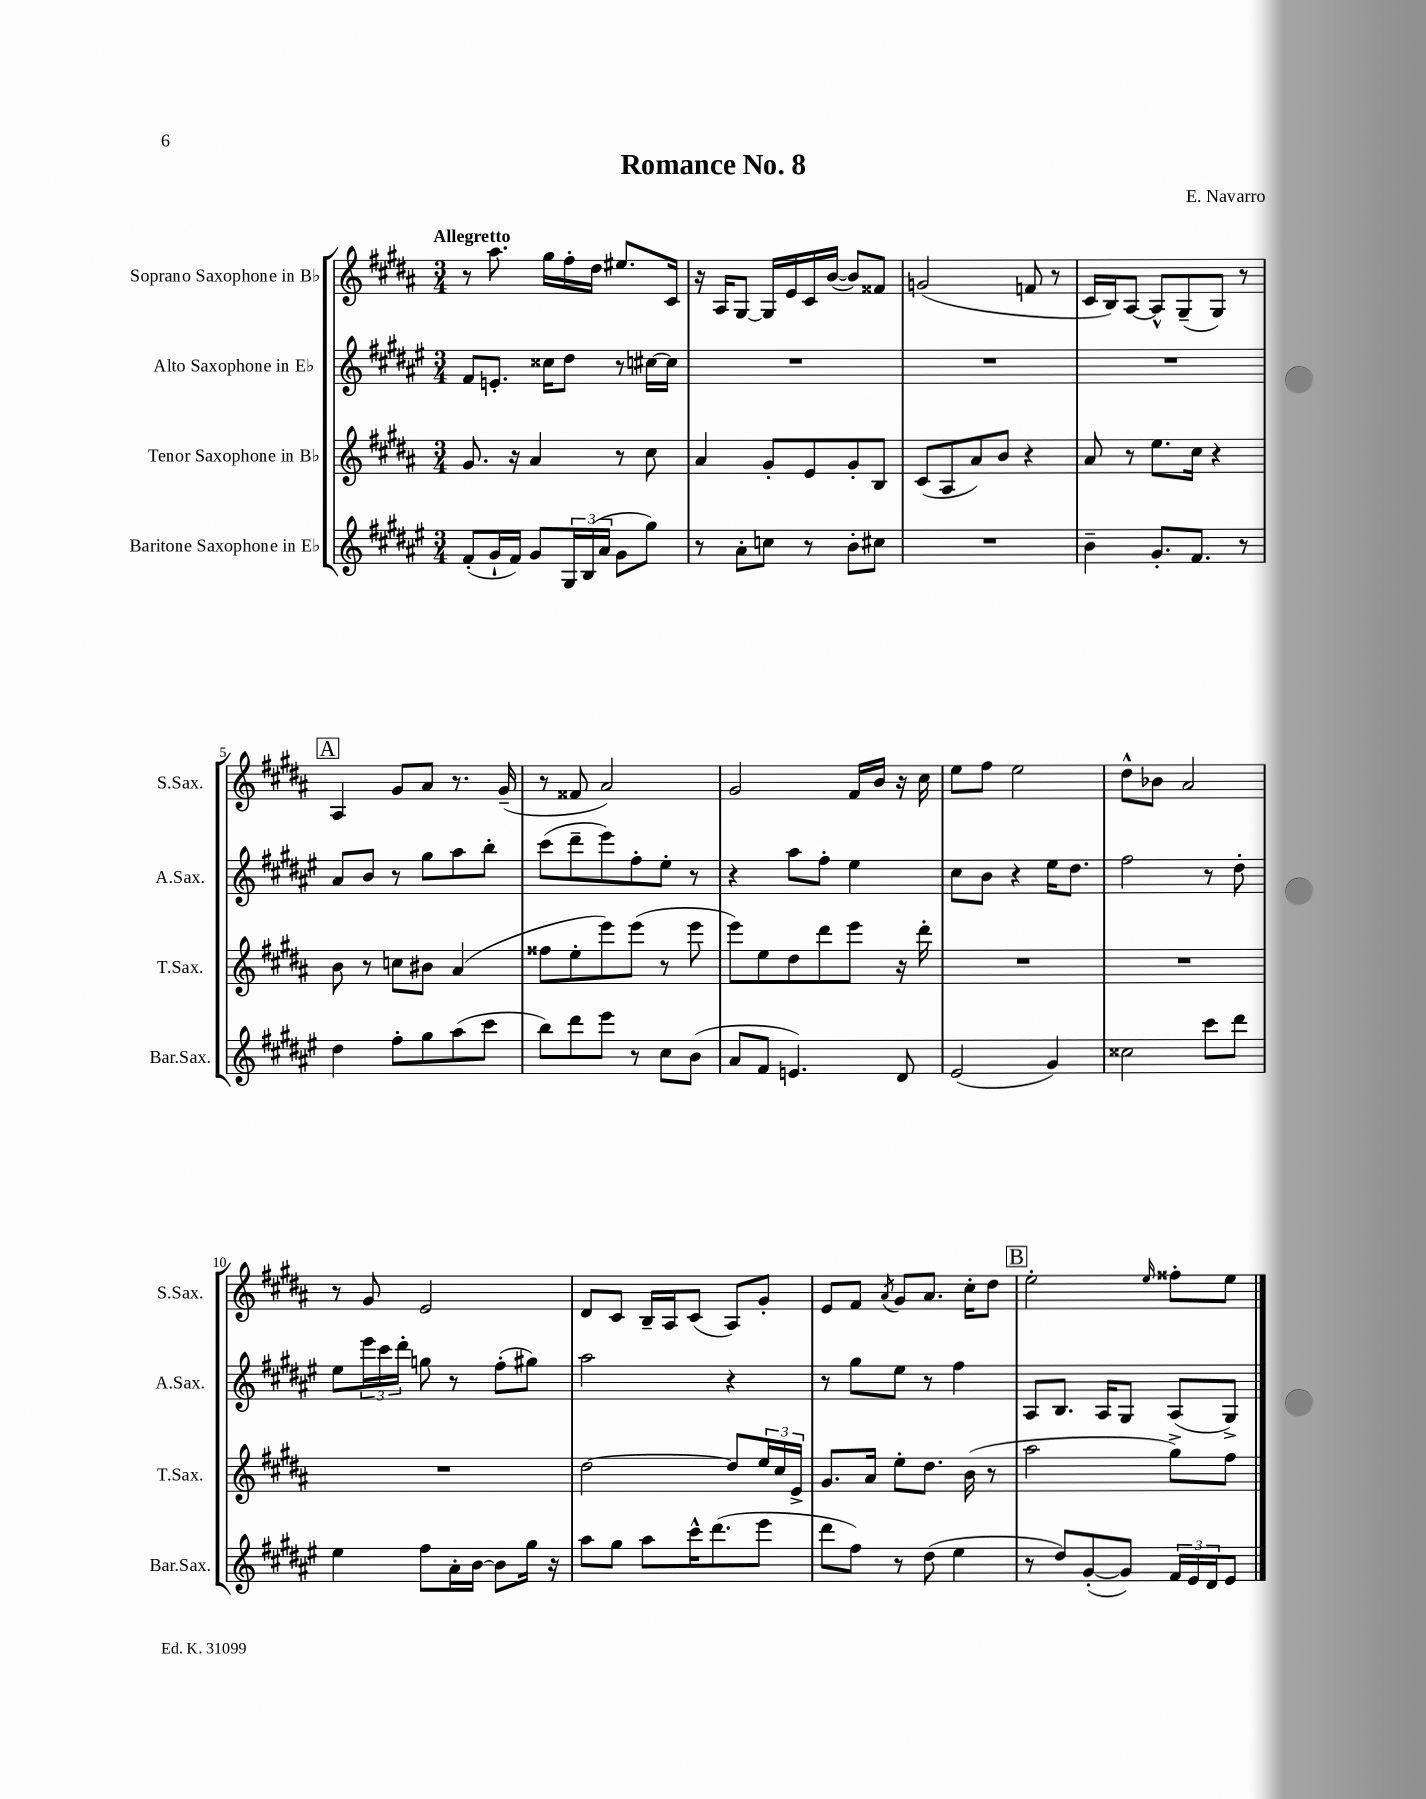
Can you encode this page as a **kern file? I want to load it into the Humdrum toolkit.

**kern	**kern	**kern	**kern
*staff4	*staff3	*staff2	*staff1
*clefG2	*clefG2	*clefG2	*clefG2
*k[f#c#g#d#a#e#]	*k[f#c#g#d#a#]	*k[f#c#g#d#a#e#]	*k[f#c#g#d#a#]
*M3/4	*M3/4	*M3/4	*M3/4
(8f#'/L	8.g#/	8f#/L	8r
16g#`/L	.	8.e'/J	8.aa#\
16f#/JJ)	16r	.	.
8g#/L	4a#/	.	.
.	.	16cc##\LK	16gg#\LL
24G#/L	.	8dd#\J	16ff#'\
(24B/	.	.	.
.	.	.	16dd#\JJ
24a#/JJ	.	.	.
8g#\L	8r	8r	8.ee#/L
8gg#\J)	8cc#\	[16cc#\LL	.
.	.	16cc#\]JJ	16c#/Jk
=	=	=	=
8r	4a#/	2.r	16r
.	.	.	16A#/LK
8a#'\L	.	.	[8G#/J
8cc\J	8g#'/L	.	16G#/]LL
.	.	.	16e/
8r	8e/	.	16c#/
.	.	.	([16b/JJ
8b'\L	8g#'/	.	8b/]L)
8cc#\J	8B/J	.	8f##/J
=	=	=	=
2.r	(8c#/L	2.r	(2g/
.	8A#/	.	.
.	8a#/)	.	.
.	8b/J	.	.
.	4r	.	8f/
.	.	.	8r
=	=	=	=
4b~\	8a#/	2.r	16c#/LL
.	.	.	16B/J)
.	8r	.	[8A#/J
8.g#'/L	8.ee\L	.	8A#^^/]L
.	.	.	(8G#~/
8.f#/J	16cc#\Jk	.	.
.	4r	.	8G#/J)
8r	.	.	8r
=	=	=	=
4dd#\	8b\	8a#/L	4A#/
.	8r	8b/J	.
8ff#'\L	8cc\L	8r	8g#/L
8gg#\	8b#\J	8gg#\L	8a#/J
(8aa#\	(4a#/	8aa#\	8.r
8ccc#\J	.	8bb'\J	.
.	.	.	(16g#~/
=	=	=	=
8bb\L)	8ff##\L	(8ccc#\L	8r
8ddd#\	8ee'\	8ddd#~\	8f##/
8eee#\J	8eee\)	8eee#\)	2a#/)
8r	(8eee\J	8ff#'\	.
8cc#\L	8r	8ee#'\J	.
(8b\J	8eee\	8r	.
=	=	=	=
8a#/L	8eee\L)	4r	2g#/
8f#/J	8ee\	.	.
4.e/)	8dd#\	8aa#\L	.
.	8ddd#\	8ff#'\J	.
.	8eee\J	4ee#\	16f#/LL
.	.	.	16b/JJ
8d#/	16r	.	16r
.	16ddd#'\	.	16cc#\
=	=	=	=
(2e#/	2.r	8cc#\L	8ee\L
.	.	8b\J	8ff#\J
.	.	4r	2ee\
4g#/)	.	16ee#\LK	.
.	.	8.dd#\J	.
=	=	=	=
2cc##\	2.r	2ff#\	8dd#^^\L
.	.	.	8b-\J
.	.	.	2a#/
8ccc#\L	.	8r	.
8ddd#\J	.	8dd#'\	.
=	=	=	=
4ee#\	2.r	8ee#\L	8r
.	.	24eee#\L	8g#/
.	.	24ccc#\	.
.	.	24ddd#'\JJ	.
8ff#\L	.	8gg\	2e/
16a#'\L	.	8r	.
[16b\JJ	.	.	.
8b\]L	.	(8ff#'\L	.
16gg#\Jk	.	8gg#\J)	.
16r	.	.	.
=	=	=	=
8aa#\L	[2dd#\	2aa#\	8d#/L
8gg#\J	.	.	8c#/J
8aa#\L	.	.	16B~/LL
.	.	.	16A#/J
16ccc#^^\K	.	.	(8c#/J
(8.ddd#\	.	.	.
.	8dd#/]L	4r	8A#/L)
8eee#\J	24ee/L	.	8g#'/J
.	24cc#/	.	.
.	24e^/JJ	.	.
=	=	=	=
8ddd#\L	8.g#/L	8r	8e/L
8ff#\J)	.	8gg#\L	8f#/J
.	16a#/Jk	.	.
.	.	.	8qa#/
8r	8ee'\L	8ee#\J	8g#/L
(8dd#\	8.dd#\J	8r	8.a#/J
4ee#\	.	4ff#\	.
.	(16b\	.	16cc#'\LK
.	8r	.	8dd#\J
=	=	=	=
8r	2aa#\	8A#/L	2ee'\
8dd#/L)	.	8.B/J	.
([8g#'/	.	.	.
.	.	16A#/LK	.
8g#/]J)	.	8G#/J	.
.	.	.	16qqee/
24f#/LL	8gg#^\L)	(8A#/L	8ff##'\L
24e#/	.	.	.
24d#/J	.	.	.
8e#/J	8ff#\J	8G#^/J)	8ee\J
==	==	==	==
*-	*-	*-	*-
